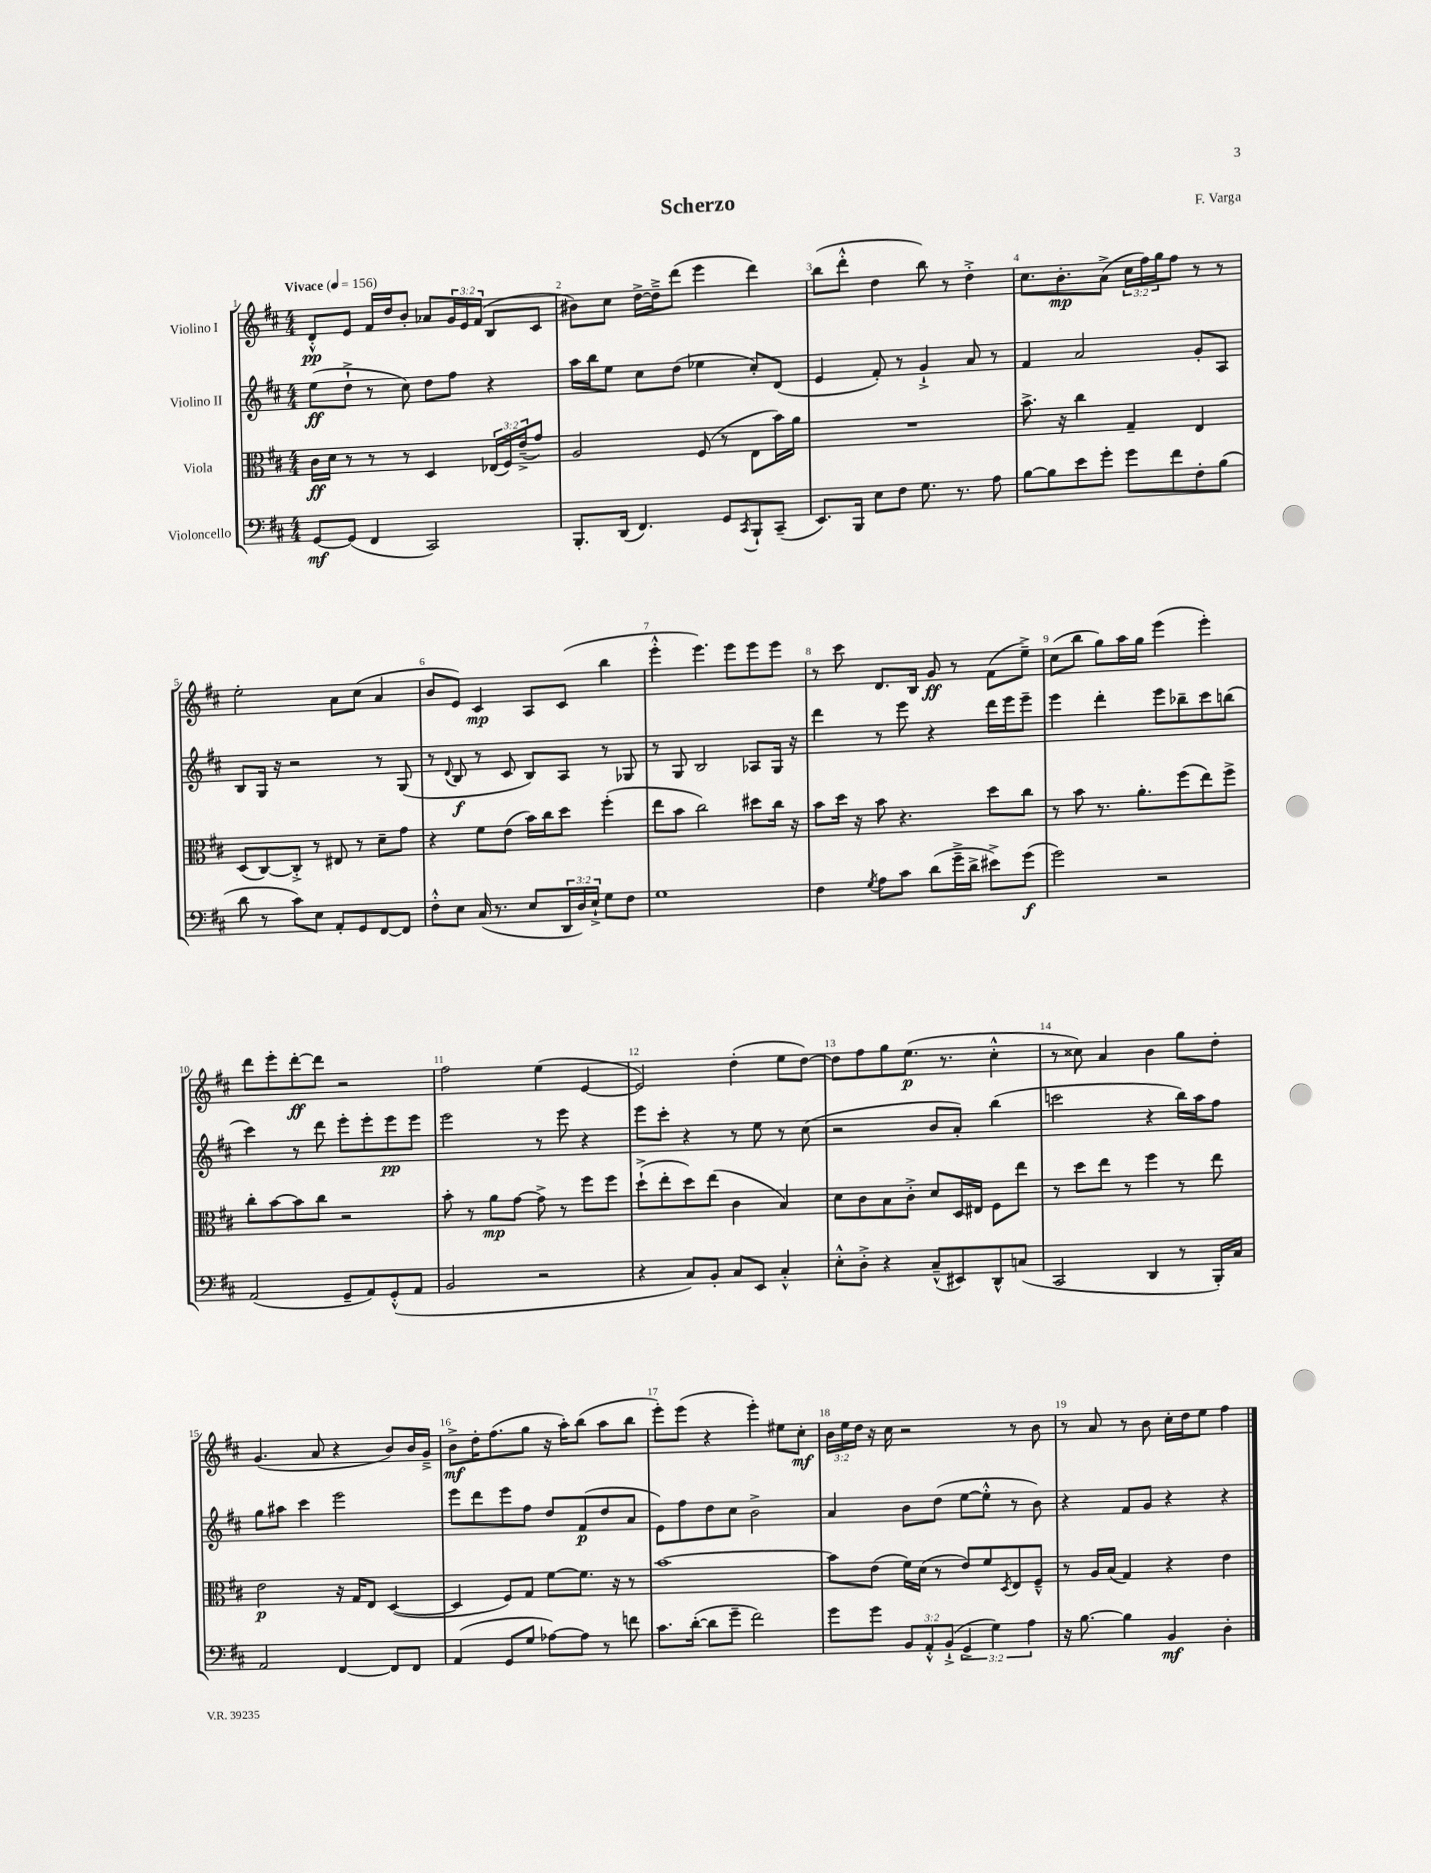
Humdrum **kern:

**kern	**dynam	**kern	**dynam	**kern	**dynam	**kern	**dynam
*part4	*part4	*part3	*part3	*part2	*part2	*part1	*part1
*staff4	*staff4	*staff3	*staff3	*staff2	*staff2	*staff1	*staff1
*I"Violoncello	*	*I"Viola	*	*I"Violino II	*	*I"Violino I	*
*clefF4	*	*clefC3	*	*clefG2	*	*clefG2	*
*k[f#c#]	*	*k[f#c#]	*	*k[f#c#]	*	*k[f#c#]	*
*M4/4	*	*M4/4	*	*M4/4	*	*M4/4	*
*MM156	*	*MM156	*	*MM156	*	*MM156	*
=1	=1	=1	=1	=1	=1	=1	=1
!	!	!	!	!	!	!LO:TX:a:B:t=Vivace	!
[8GG/L	mf	16c#\LL	ff	(8ee\L	ff	8d'^^/L	pp
.	.	16d\JJ	.	.	.	.	.
(8GG/J]	.	8r	.	8dd`^\J	.	8e/J	.
4FF#/	.	8r	.	8r	.	16f#/LL	.
.	.	.	.	.	.	16dd/J	.
.	.	8r	.	8cc#\)	.	8b'/J	.
2CC#/)	.	4D/	.	8dd\L	.	8a-X/L	.
.	.	.	.	8ff#\J	.	24g/L	.
.	.	.	.	.	.	24e/	.
.	.	.	.	.	.	(24f#/JJ	.
.	.	(24E-X/LL	.	4r	.	8B/L	.
.	.	24F#/)	.	.	.	.	.
.	.	(24e~^/J	.	.	.	.	.
.	.	8g/J)	.	.	.	8c#/J	.
=2	=2	=2	=2	=2	=2	=2	=2
8.BBB'/L	.	2A/	.	16aa\LL	.	8b#X\L)	.
.	.	.	.	16bb\J	.	.	.
.	.	.	.	8ee\J	.	8cc#\J	.
(16DD/Jk	.	.	.	.	.	.	.
4.FF#/)	.	.	.	8cc#\L	.	[16dd^\LL	.
.	.	.	.	.	.	16dd~^\J]	.
.	.	.	.	(8dd\J	.	(8ddd\J	.
.	.	(8F#/	.	4ee-X\	.	4eee\	.
8GG/L	.	8r	.	.	.	.	.
8qCC#/	.	.	.	.	.	.	.
8BBB`/	.	8E\L	.	8cc#'/L)	.	4ddd\)	.
(8CC#~/J	.	16b\L)	.	(8d/J	.	.	.
.	.	16a\JJ	.	.	.	.	.
=3	=3	=3	=3	=3	=3	=3	=3
8.EE/L)	.	1r	.	4e/	.	(8bb\L	.
.	.	.	.	.	.	8ddd'^^\J	.
16BBB/Jk	.	.	.	.	.	.	.
8E\L	.	.	.	8f#'/)	.	4dd\	.
8F#\J	.	.	.	8r	.	.	.
8.G\	.	.	.	4g`^/	.	8bb\)	.
.	.	.	.	.	.	8r	.
8.r	.	.	.	.	.	.	.
.	.	.	.	8a/	.	4dd'^\	.
8A\	.	.	.	8r	.	.	.
=4	=4	=4	=4	=4	=4	=4	=4
[8B\L	.	8.b^\	.	4f#/	.	8.cc#\L	.
8B\]	.	.	.	.	.	.	.
.	.	16r	.	.	.	8.b'\	mp
8e\	.	4cc#\	.	2a/	.	.	.
8g'\J	.	.	.	.	.	(8a^\J	.
8g\L	.	4G~/	.	.	.	24cc#\LL	.
.	.	.	.	.	.	24ff#\)	.
.	.	.	.	.	.	24gg\J	.
8f#\	.	.	.	.	.	8ff#\J	.
8F#'\	.	4E/	.	8g'/L	.	8r	.
(8B\J	.	.	.	8A/J	.	8r	.
!!LO:LB:g=z
=5	=5	=5	=5	=5	=5	=5	=5
8d\	.	(8D/L	.	8B/L	.	2ee'\	.
8r	.	[8C#/)	.	16G/Jk	.	.	.
.	.	.	.	16r	.	.	.
8c#\L)	.	8C#'^/J]	.	2r	.	.	.
8E\J	.	8r	.	.	.	.	.
8AA'/L	.	8E#X/	.	.	.	8a\L	.
8GG/	.	8r	.	.	.	(8cc#\J	.
[8FF#/	.	8d~\L	.	8r	.	4a/	.
8FF#/J]	.	8g\J	.	(8G/	.	.	.
=6	=6	=6	=6	=6	=6	=6	=6
8F#'^^\L	.	4r	.	8r	.	8b/L	.
.	.	.	.	8qqd/	.	.	.
8E\J	.	.	.	8B/	f	8e/J)	.
(16C#/	.	8f#\L	.	8r	.	4c#/	mp
8.r	.	.	.	.	.	.	.
.	.	(8e\J	.	8c#/	.	.	.
8E/L	.	16b\LL)	.	8B/L)	.	8A/L	.
.	.	16cc#\J	.	.	.	.	.
24DD/L	.	8dd\J	.	8A/J	.	(8c#/J	.
24D/)	.	.	.	.	.	.	.
24E`^/JJ	.	.	.	.	.	.	.
8G\L	.	(4ff#'\	.	8r	.	4bb\	.
8F#\J	.	.	.	8G-X/	.	.	.
=7	=7	=7	=7	=7	=7	=7	=7
1G	.	8ee\L	.	8r	.	4eee'^^\	.
.	.	8b\J	.	8G/	.	.	.
.	.	2cc#\)	.	2B/	.	4.eee\)	.
.	.	.	.	.	.	8eee\L	.
.	.	8dd#X\L	.	8A-X/L	.	8eee\	.
.	.	16cc#\Jk	.	16G/Jk	.	8eee\J	.
.	.	16r	.	16r	.	.	.
=8	=8	=8	=8	=8	=8	=8	=8
4F#\	.	8b\L	.	4ddd\	.	8r	.
.	.	16dd\Jk	.	.	.	8ccc#\	.
.	.	16r	.	.	.	.	.
8qG/	.	.	.	.	.	.	.
8A\L	.	8b\	.	8r	.	8.d/L	.
8c#\J	.	4.r	.	8eee\	.	.	.
.	.	.	.	.	.	16B/Jk	.
(8d\L	.	.	.	4r	.	8g/	ff
16g~^\L	.	.	.	.	.	8r	.
16d^\JJ	.	.	.	.	.	.	.
8e#X^\L)	.	8dd\L	.	16ddd\LL	.	(8f#\L	.
.	.	.	.	16eee\J	.	.	.
(8g\J	f	8cc#\J	.	8eee~\J	.	8ee~^\J)	.
=9	=9	=9	=9	=9	=9	=9	=9
2g\)	.	8r	.	4eee\	.	(8cc#\L	.
.	.	8b\	.	.	.	8bb\J	.
.	.	8.r	.	4ddd'\	.	8gg\L)	.
.	.	.	.	.	.	16aa\L	.
.	.	8.a'\L	.	.	.	16gg\JJ	.
2r	.	.	.	8eee\L	.	(4eee\	.
.	.	(8ff#\	.	8bb-X~\	.	.	.
.	.	8ee\)	.	8ccc#\	.	4eee'\)	.
.	.	8ff#^\J	.	(8bbn\J	.	.	.
!!LO:LB:g=z
=10	=10	=10	=10	=10	=10	=10	=10
(2AA/	.	8cc#'\L	.	4ccc#\)	.	8ddd\L	.
.	.	[8b\	.	.	.	8eee'\	.
.	.	8b\]	.	8r	.	[8ddd'\	ff
.	.	8cc#\J	.	8ddd\	.	8ddd\J]	.
8GG~/L	.	2r	.	8eee'\L	.	2r	.
8AA/)	.	.	.	8eee'\	.	.	.
(8GG'^^/	.	.	.	8eee\	pp	.	.
8AA/J	.	.	.	8eee\J	.	.	.
=11	=11	=11	=11	=11	=11	=11	=11
2BB/	.	8b'\	.	2eee\	.	2ff#\	.
.	.	8r	.	.	.	.	.
.	.	8a\L	mp	.	.	.	.
.	.	[8g\J	.	.	.	.	.
2r	.	8g^\]	.	8r	.	(4ee\	.
.	.	8r	.	8eee\	.	.	.
.	.	8ff#\L	.	4r	.	[4e/	.
.	.	8ff#\J	.	.	.	.	.
=12	=12	=12	=12	=12	=12	=12	=12
4r	.	(8dd`^\L	.	8eee\L	.	2e/])	.
.	.	8ee'\	.	8ccc#'\J	.	.	.
8C#/L)	.	8dd\)	.	4r	.	.	.
8BB'/J	.	(8ee\J	.	.	.	.	.
8C#/L	.	4c#\	.	8r	.	(4dd'\	.
8EE/J	.	.	.	8ee\	.	.	.
4C#'^^/	.	4B/)	.	8r	.	8ee\L	.
.	.	.	.	(8cc#\	.	[8dd\J)	.
=13	=13	=13	=13	=13	=13	=13	=13
8E'^^\L	.	8d\L	.	2r	.	8dd\L]	.
8D'^\J	.	8c#\	.	.	.	8ff#\	.
4r	.	8B\	.	.	.	8gg\	.
.	.	8c#'^\J	.	.	.	(8.ee\J	p
(8C#~^^/L	.	8d/L	.	8b/L	.	.	.
.	.	.	.	.	.	8.r	.
8EE#X/)	.	16D/L	.	8a'/J)	.	.	.
.	.	16E#X/JJ	.	.	.	.	.
8DD^^/	.	8F#\L	.	(4bb\	.	4cc#'^^\	.
(8Cn/J	.	8ee\J	.	.	.	.	.
=14	=14	=14	=14	=14	=14	=14	=14
2CC#/	.	8r	.	2cccn\	.	8r	.
.	.	8dd\L	.	.	.	8cc##X\)	.
.	.	8ee\J	.	.	.	4a/	.
.	.	8r	.	.	.	.	.
4DD/	.	4ff#\	.	4r	.	4b\	.
8r	.	8r	.	16bb\LL)	.	8gg\L	.
.	.	.	.	16aa\J	.	.	.
16BBB'/LL)	.	8ee\	.	8ff#\J	.	8dd'\J	.
16C#/JJ	.	.	.	.	.	.	.
!!LO:LB:g=z
=15	=15	=15	=15	=15	=15	=15	=15
2AA/	.	2e\	p	8gg\L	.	(4.g/	.
.	.	.	.	8aa#X\J	.	.	.
.	.	.	.	4ccc#\	.	.	.
.	.	.	.	.	.	8a/	.
[4FF#/	.	16r	.	2eee\	.	4r	.
.	.	16G/KL	.	.	.	.	.
.	.	8E/J	.	.	.	.	.
8FF#/L]	.	([4D/	.	.	.	8b/L)	.
8FF#/J	.	.	.	.	.	16b/L	.
.	.	.	.	.	.	16g~^/JJ	.
=16	=16	=16	=16	=16	=16	=16	=16
(4AA/	.	4D/]	.	8eee\L	.	8b^\L	mf
.	.	.	.	8ddd\	.	16dd'\K	.
.	.	.	.	.	.	(8.ff#\	.
8GG/L	.	8F#/L)	.	8eee\	.	.	.
8G/J	.	8G/J	.	8ff#\J	.	8gg\J	.
[8A-X\L)	.	[8f#\L	.	8dd/L	.	16r	.
.	.	.	.	.	.	16aa'\KL)	.
8A-\J]	.	8.f#\J]	.	(8f#/	p	(8bb\J	.
8r	.	.	.	8dd/	.	8aa\L	.
.	.	16r	.	.	.	.	.
8fn\	.	8r	.	8a/J	.	8bb\J	.
=17	=17	=17	=17	=17	=17	=17	=17
8.c#\L	.	[1b	.	8e\L)	.	8eee'\L)	.
.	.	.	.	8ff#\	.	(8eee\J	.
([16d'\Jk	.	.	.	.	.	.	.
8d\L]	.	.	.	8dd\	.	4r	.
8g~\J	.	.	.	8cc#\J	.	.	.
2f#\)	.	.	.	2b^\	.	4eee'\)	.
.	.	.	.	.	.	8ee#X\L	.
.	.	.	.	.	.	8cc#'\J	mf
=18	=18	=18	=18	=18	=18	=18	=18
8g\L	.	8b\L]	.	4a/	.	24b\LL	.
.	.	.	.	.	.	24ee\	.
.	.	.	.	.	.	24dd\JJ	.
8g\J	.	(8e\J	.	.	.	16r	.
.	.	.	.	.	.	16cc#\	.
12BB/L	.	16f#\LL)	.	8b\L	.	2r	.
.	.	(16d\JJ	.	.	.	.	.
12AA'^^/	.	.	.	.	.	.	.
.	.	8r	.	(8dd\J	.	.	.
(12BB`^/J	.	.	.	.	.	.	.
6GG^/	.	8e/L)	.	[8ee\L	.	.	.
.	.	8f#/	.	8ee'^^\J]	.	.	.
6G\)	.	.	.	.	.	.	.
.	.	8qD/	.	.	.	.	.
.	.	8E/	.	8r	.	8r	.
6A\	.	.	.	.	.	.	.
.	.	8F#~^^/J	.	8b\)	.	8b\	.
=19	=19	=19	=19	=19	=19	=19	=19
16r	.	8r	.	4r	.	8r	.
[8.B\	.	.	.	.	.	.	.
.	.	16A/LL	.	.	.	8a/	.
.	.	(16B/JJ	.	.	.	.	.
4B\]	.	4G/)	.	8f#/L	.	8r	.
.	.	.	.	8g/J	.	8b\	.
4BB/	mf	4r	.	4r	.	16cc#'\LL	.
.	.	.	.	.	.	16dd\J	.
.	.	.	.	.	.	8ee\J	.
4D'\	.	4e\	.	4r	.	4ff#\	.
==	==	==	==	==	==	==	==
*-	*-	*-	*-	*-	*-	*-	*-
